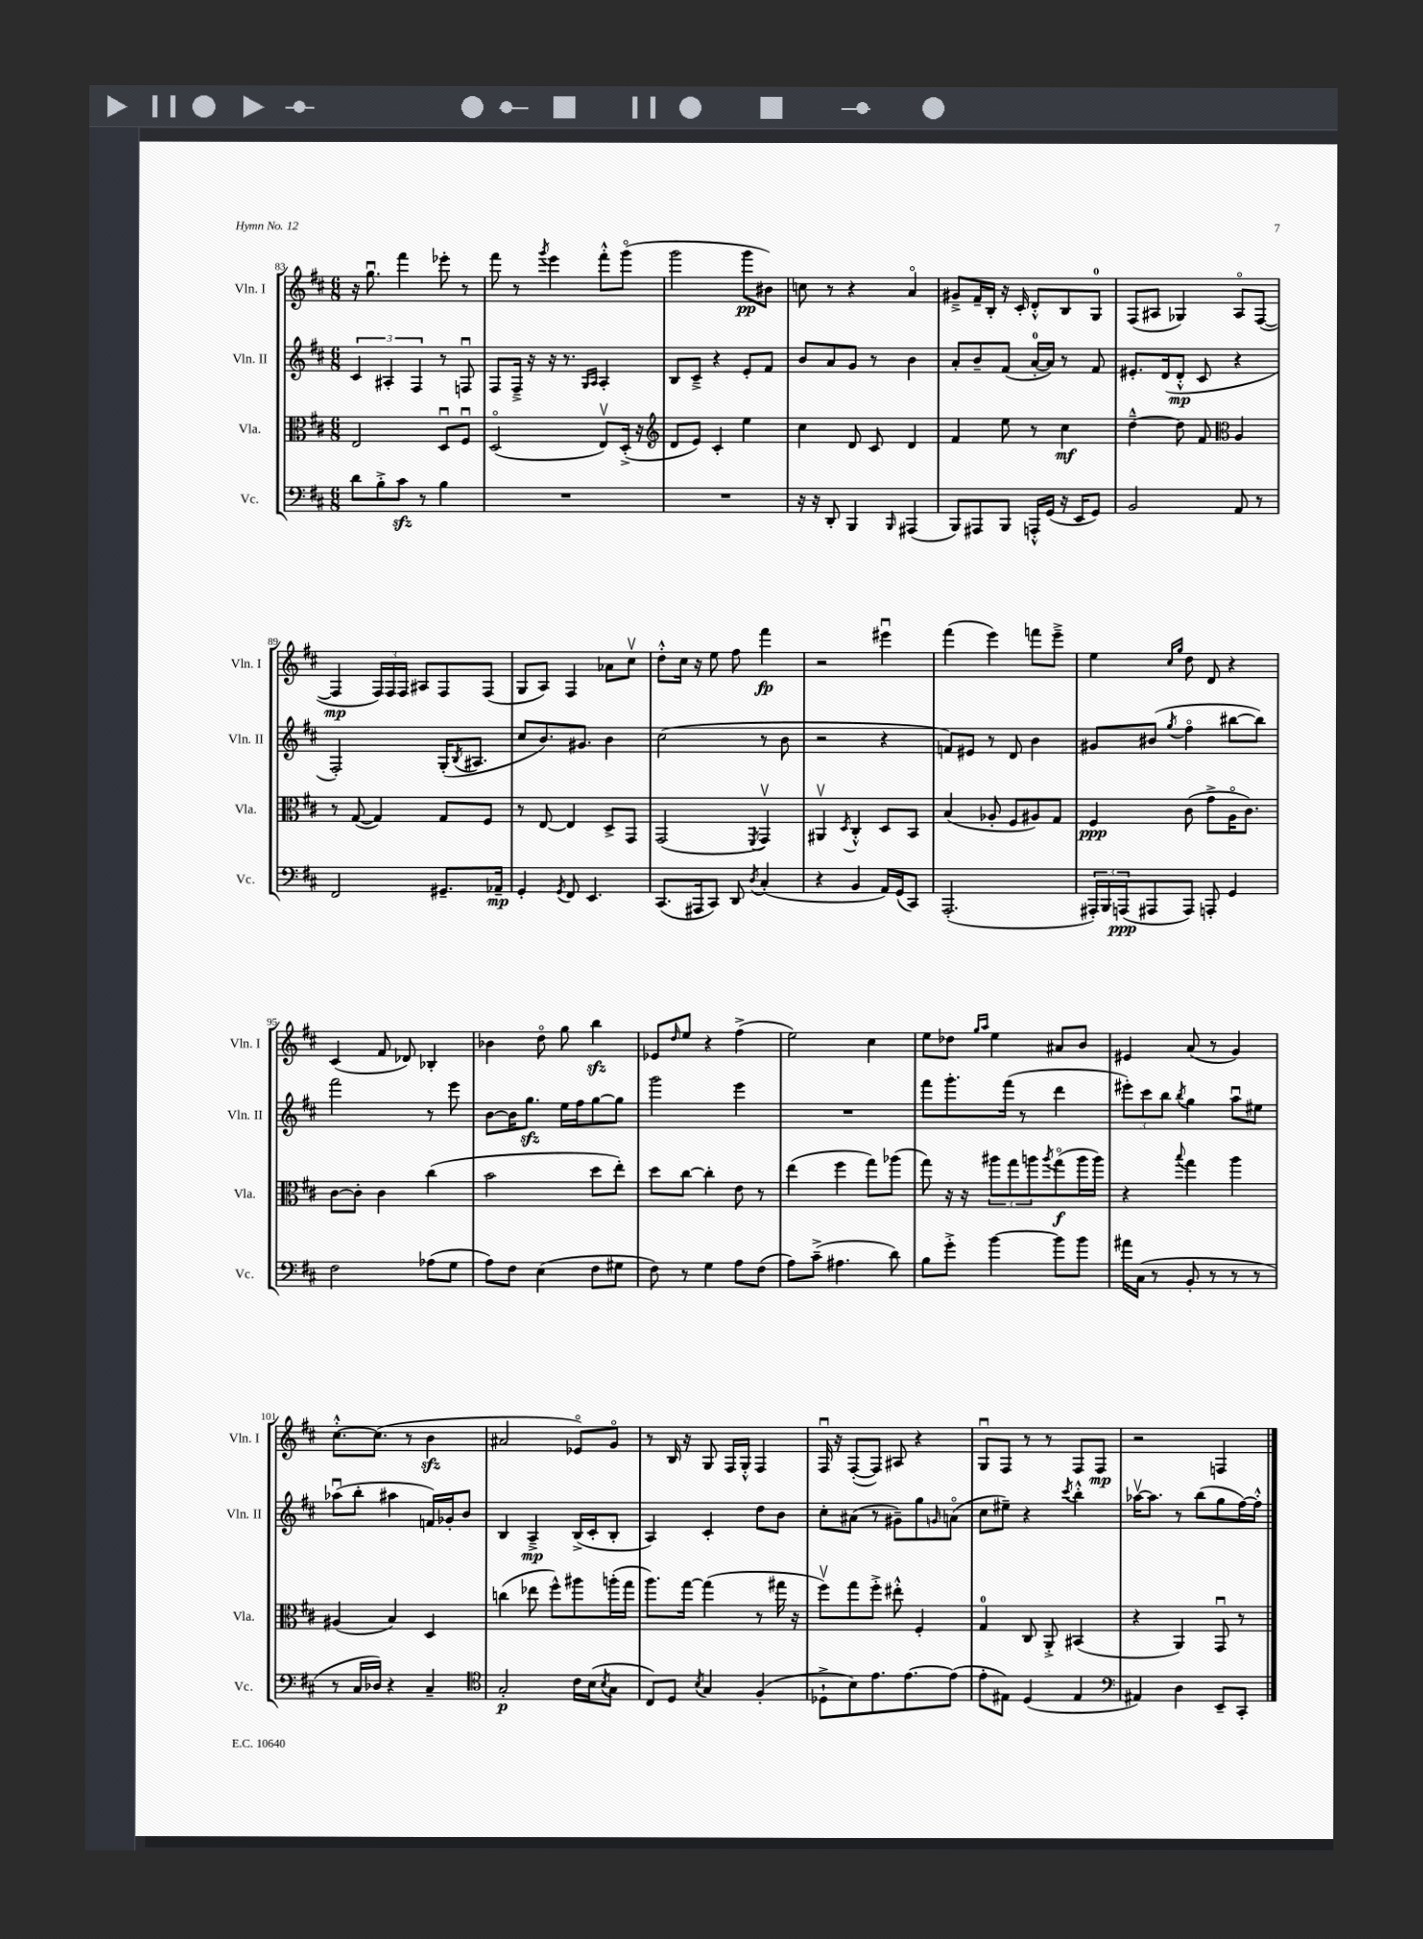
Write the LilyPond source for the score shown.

<<
\new StaffGroup <<
\new Staff = "s0" \with { instrumentName = "Vln. I" shortInstrumentName = "Vln. I" } {
    \clef treble \key d \major \numericTimeSignature \time 6/8
    r16 g''8.\downbow fis'''4 ees'''8-. r8 |
    fis'''8 r8 \acciaccatura { g'''8 } e'''4 fis'''8-.-^ g'''8\flageolet( |
    g'''2 g'''8\pp bis'8) |
    c''8 r8 r4 a'4\flageolet |
    gis'8---> fis'16-- b16-. r16 cis'16-. d'8-.-^ b8 g8-0 |
    fis8( ais8 ges4) ais8\flageolet fis8~( |
    fis4\mp \tuplet 3/2 { fis16) fis16 fis16 } ais8 fis8 fis8( |
    g8 a8) fis4 aes'8 cis''8\upbow |
    d''8-.-^ cis''16 r16 e''8 fis''8 fis'''4\fp |
    r2 eis'''4\downbow |
    fis'''4( e'''4) f'''8 e'''8---> |
    e''4 \grace { cis''16 g''16 } d''8 d'8 r4 |
    cis'4( fis'8 des'8) bes4-. |
    bes'4 d''8\flageolet g''8 b''4\sfz |
    ees'8 \grace { d''16 } e''8 r4 fis''4->( |
    e''2) cis''4 |
    e''8 des''8 \grace { g''16 a''16 } e''4 ais'8 b'8 |
    eis'4 a'8( r8 g'4) |
    cis''8.~-.-^ cis''8.( r8 b'4\sfz |
    ais'2 ees'8\flageolet) g'8\flageolet |
    r8 b16 r16 g8 fis16 g16-.-^ fis4 |
    fis16\downbow r16 fis8~-.( fis8) ais8 r4 |
    g8\downbow fis8 r8 r8 fis8 fis8\mp |
    r2 f4 \bar "|." |
}
\new Staff = "s1" \with { instrumentName = "Vln. II" shortInstrumentName = "Vln. II" } {
    \clef treble \key d \major \numericTimeSignature \time 6/8
    \tuplet 3/2 { cis'4 ais4-. fis4 } r8 f8\downbow |
    fis8 fis16---> r16 r16 r8. \grace { g16 a16 } a4-. |
    b8 cis'8---> r4 e'8-. fis'8 |
    b'8 a'8 g'8 r8 b'4 |
    a'8-. b'8-- fis'8( a'16-0~-. a'16) r8 fis'8 |
    eis'8.-. d'16( d'8-.-^\mp cis'8 r4 |
    fis2-.) g16-.( \acciaccatura { b8 } ais8. |
    cis''8 b'8.) gis'8. b'4 |
    cis''2( r8 b'8 |
    r2 r4 |
    f'8) eis'8 r8 d'8 b'4 |
    gis'8 bis'8( \acciaccatura { g''8 } fis''4\flageolet bis''8~ bis''8) |
    fis'''2 r8 e'''8 |
    b'8~ b'16 g''8.\sfz e''16 fis''16 g''8~ g''8 |
    g'''2 e'''4 |
    R2. |
    fis'''8 g'''8.-. fis'''16( r8 d'''4 |
    \tuplet 3/2 { eis'''8-.) cis'''8 b''8 } \acciaccatura { b''8 } g''4 a''8\downbow eis''8 |
    aes''8\downbow( b''8-. ais''4 f'16) ges'16-. b'8 |
    b4 a4--->\mp b16->( cis'16-. b8-. |
    a4) cis'4-. d''8 b'8 |
    cis''8-. ais'8( r8 gis'8--) g''8 \grace { g'16 } a'8\flageolet( |
    cis''8 eis''8--) r4 \acciaccatura { cis'''8 } b''4-.-^ |
    aes''16~\upbow aes''8. r8 b''8( g''8 fis''16~) fis''16-.-^ \bar "|." |
}
\new Staff = "s2" \with { instrumentName = "Vla." shortInstrumentName = "Vla." } {
    \clef alto \key d \major \numericTimeSignature \time 6/8
    e2 d8\downbow fis8\downbow |
    d2\flageolet( e8\upbow) d16-.->( r16 |
    \clef treble d'8 e'8) cis'4-. e''4 |
    cis''4 d'8 cis'8 d'4 |
    fis'4 e''8 r8 cis''4\mf |
    d''4~---^ d''8 fis'8 \clef alto a4 |
    r8 g8~( g4) g8 fis8 |
    r8 e8~ e4 d8-> g,8 |
    g,2( \acciaccatura { fis,8 } g,4\upbow) |
    ais,4\upbow \acciaccatura { d8 } cis4-.-^ d8 b,8 |
    b4( aes8-. fis8 ais8) g8 |
    fis4\ppp cis'8( g'8-> a16\flageolet cis'8.) |
    cis'8~ cis'8-. cis'4 cis''4( |
    b'2 d''8 e''8-.) |
    d''8 cis''8~ cis''4-. e'8 r8 |
    e''4( fis''4 g''8) aes''8( |
    g''8) r16 r16 \tuplet 3/2 { ais''8 g''8 a''8 } \acciaccatura { a''8 } g''8\flageolet\f( a''16 a''16) |
    r4 \appoggiatura { b''8 } g''4 a''4 |
    ais4( b4) d4 |
    c''4( ees''8 fis''8-^) ais''8 a''16-.( g''16 |
    a''8.) g''16~ g''4( r8 gis''16 r16 |
    fis''8\upbow) g''8 fis''8-.-> eis''8-.-^ fis4-. |
    g4-0 cis8 a,8-.-> bis,4( |
    r4 a,4) g,8\downbow r8 \bar "|." |
}
\new Staff = "s3" \with { instrumentName = "Vc." shortInstrumentName = "Vc." } {
    \clef bass \key d \major \numericTimeSignature \time 6/8
    d'8 b8-.-> cis'8\sfz r8 b4 |
    R2. |
    R2. |
    r16 r16 d,8-. b,,4 \grace { b,,16 } ais,,4( |
    b,,8) ais,,8 b,,8 a,,16-.-^ g,16( r16 e,16 g,8) |
    b,2 a,8 r8 |
    fis,2 gis,8.-- aes,16--\mp |
    g,4-. \acciaccatura { g,8 } fis,8 e,4. |
    cis,8.( ais,,16 cis,8) d,8 \acciaccatura { d8 } cis4-.( |
    r4 b,4 a,16) g,16( cis,8) |
    a,,2.-.( |
    \tuplet 3/2 { ais,,16-.) b,,16 a,,16\ppp( } ais,,8 ais,,8) a,,8-. g,4 |
    fis2 aes8( g8 |
    a8) fis8 e4( fis8 gis8 |
    fis8) r8 g4 a8 fis8( |
    a8) cis'8--->( ais4. d'8) |
    b8 g'8-.-> b'4~ b'8 b'8 |
    ais'16 cis16( r8 b,8-. r8 r8 r8 |
    r8 cis16 des16) r4 cis4-- |
    \clef tenor g2-.\p cis'16 b16( \acciaccatura { b8 } g8 |
    cis8) d8 \acciaccatura { b8 } g4 fis4-.( |
    des8-!-> b8) e'8. e'8.~ e'8( |
    e'8-. eis8) d4( eis4 |
    \clef bass ais,4) d4 e,8-- cis,8-. \bar "|." |
}
>>
>>
\layout { \context { \Score currentBarNumber = #83 } }
